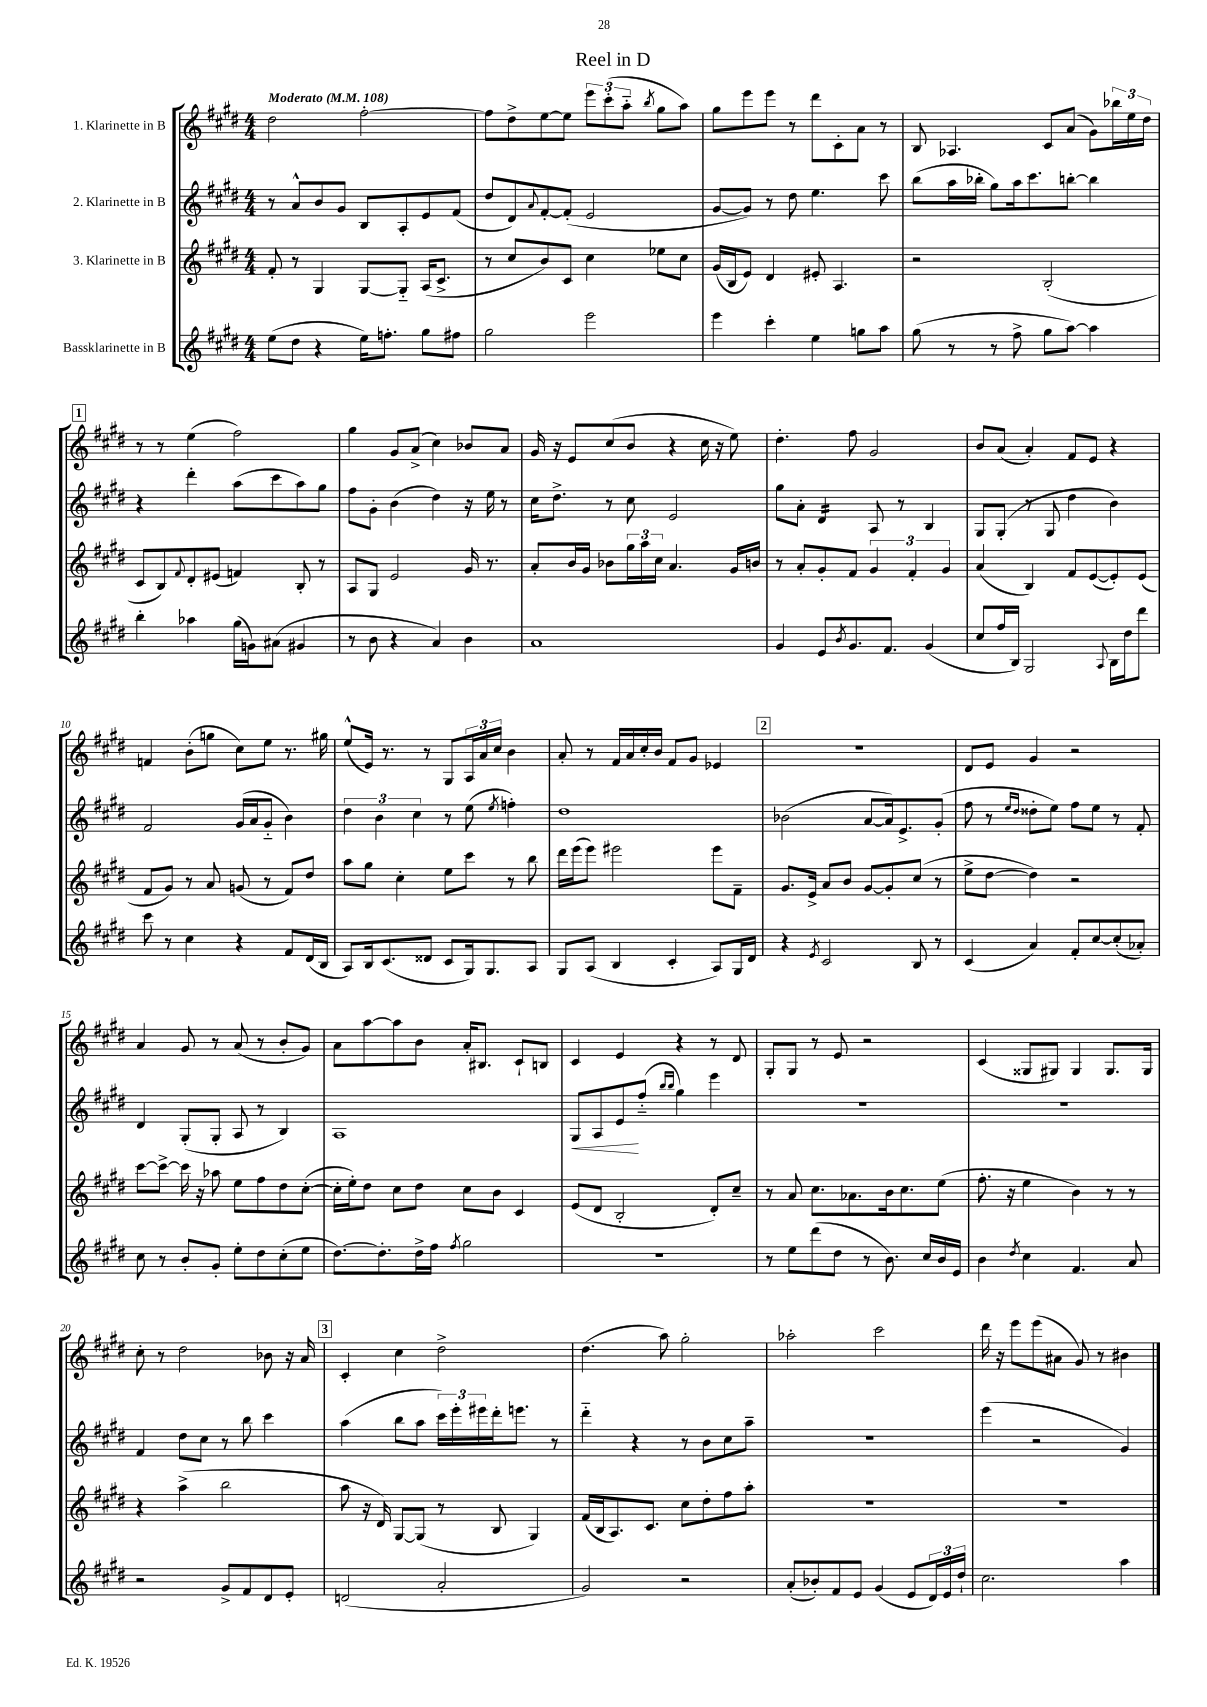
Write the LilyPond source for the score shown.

\header { title = "Reel in D" }
<<
\new StaffGroup <<
\new Staff = "s0" \with { instrumentName = "1. Klarinette in B" } {
    \clef treble \key e \major \numericTimeSignature \time 4/4 \tempo "Moderato" 4 = 108
    dis''2 fis''2~-. |
    fis''8 dis''8-> e''8~ e''8 \tuplet 3/2 { e'''8 cis'''8-.( a''8-_ } \acciaccatura { b''8 } gis''8 a''8) |
    gis''8 e'''8 e'''8 r8 dis'''8 cis'8-. a'8 r8 |
    b8 aes4. cis'8 a'8( gis'8) \tuplet 3/2 { bes''16 e''16 dis''16 } |
    \mark \markup { \box "1" } r8 r8 e''4( fis''2) |
    gis''4 gis'8 a'8->( cis''4) bes'8 a'8 |
    gis'16 r16 e'8 cis''8( b'8 r4 cis''16 r16 e''8) |
    dis''4.-. fis''8 gis'2 |
    b'8 a'8( a'4-.) fis'8 e'8 r4 |
    f'4 b'8-.( g''8 cis''8) e''8 r8. gis''16 |
    e''8-^( e'16) r8. r8 gis8 \tuplet 3/2 { a16 a'16 cis''16 } b'4 |
    a'8-. r8 fis'16 a'16 cis''16-. b'16 fis'8 gis'8 ees'4 |
    \mark \markup { \box "2" } r1 |
    dis'8 e'8 gis'4 r2 |
    a'4 gis'8 r8 a'8( r8 b'8-. gis'8) |
    a'8 a''8~ a''8 b'8 a'16-. bis8. cis'8-! b8 |
    cis'4 e'4 r4 r8 dis'8 |
    gis8-. gis8 r8 e'8 r2 |
    cis'4( gisis8 gis8) gis4 gis8. gis16 |
    cis''8-. r8 dis''2 bes'8 r16 a'16 |
    \mark \markup { \box "3" } cis'4-. cis''4 dis''2-> |
    dis''4.( a''8) gis''2-. |
    aes''2-. cis'''2 |
    dis'''16 r16 e'''8 e'''8( ais'8 gis'8) r8 bis'4 \bar "|." |
}
\new Staff = "s1" \with { instrumentName = "2. Klarinette in B" } {
    \clef treble \key e \major \numericTimeSignature \time 4/4
    r8 a'8-^ b'8 gis'8 b8 a8-. e'8 fis'8( |
    dis''8 dis'8) \appoggiatura { a'8 } fis'8~-. fis'8-.( e'2 |
    gis'8~ gis'8) r8 dis''8 e''4. cis'''8 |
    b''8( a''16 bes''16-. gis''8) a''16 cis'''8. b''8~-. b''4 |
    \mark \markup { \box "1" } r4 dis'''4-. a''8( cis'''8 a''8) gis''8 |
    fis''8 gis'8-. b'4( dis''4) r16 e''16 r8 |
    cis''16 dis''8.-> r8 cis''8 e'2 |
    gis''8 a'8-. dis'4:16 a8 r8 b4 |
    gis8 gis8-.( r8 gis8 dis''4 b'4) |
    fis'2 gis'16( a'16 gis'8-_ b'4) |
    \tuplet 3/2 { dis''4 b'4 cis''4 } r8 e''8( \acciaccatura { e''8 } f''4-.) |
    dis''1 |
    \mark \markup { \box "2" } bes'2( a'8~ a'16) e'8.-> gis'8-.( |
    fis''8 r8 \grace { e''16 dis''16 } disis''8-. e''8) fis''8 e''8 r8 fis'8-. |
    dis'4 gis8-.( gis8-. a8 r8 b4) |
    a1 |
    gis8\< a8 e'8\! fis''8-_( \grace { b''16 b''16 } gis''4) e'''4 |
    R1 |
    R1 |
    fis'4 dis''8 cis''8 r8 b''8 cis'''4 |
    \mark \markup { \box "3" } a''4( b''8 a''8 \tuplet 3/2 { cis'''16) e'''16-. eis'''16 } dis'''16-. e'''8. r8 |
    dis'''4-_ r4 r8 b'8 cis''8 a''8-- |
    R1 |
    e'''4( r2 gis'4) \bar "|." |
}
\new Staff = "s2" \with { instrumentName = "3. Klarinette in B" } {
    \clef treble \key e \major \numericTimeSignature \time 4/4
    fis'8-. r8 gis4 gis8~ gis8-_ a16( cis'8.-> |
    r8 cis''8 b'8) cis'8 cis''4 ees''8 cis''8 |
    gis'16( b16 e'8) dis'4 eis'8-. a4. |
    r2 b2-.( |
    \mark \markup { \box "1" } cis'8 b8) \appoggiatura { fis'8 } dis'8-. eis'8( f'4) b8-. r8 |
    a8 gis8 e'2 gis'16 r8. |
    a'8-. b'16 gis'16 bes'8 \tuplet 3/2 { gis''16 a''16 cis''16 } a'4. gis'16 b'16 |
    r8 a'8-. gis'8-. fis'8 \tuplet 3/2 { gis'4 fis'4-. gis'4 } |
    a'4( b4) fis'8 e'8~( e'8-.) e'8( |
    fis'8 gis'8) r8 a'8 g'8( r8 fis'8) dis''8 |
    a''8 gis''8 cis''4-. e''8 cis'''8 r8 b''8 |
    dis'''16 e'''16( e'''8) eis'''2 eis'''8 fis'8-- |
    \mark \markup { \box "2" } gis'8. e'16-> a'8 b'8 gis'8~ gis'8-. cis''8( r8 |
    e''8-> dis''8~ dis''4) r2 |
    cis'''8~ cis'''8~-> cis'''16 r16 aes''8 e''8 fis''8 dis''8 cis''8~-.( |
    cis''16-. e''16-.) dis''8 cis''8 dis''8 cis''8 b'8 cis'4 |
    e'8( dis'8 b2-. dis'8-.) cis''8-- |
    r8 a'8 cis''8. aes'8. b'16 cis''8. e''8( |
    fis''8.-. r16 e''4 b'4) r8 r8 |
    r4 a''4->( b''2 |
    \mark \markup { \box "3" } a''8 r16 dis'16) gis8~ gis8( r8 b8 gis4) |
    fis'16( b16 a8.) cis'8. cis''8 dis''8-. fis''8 a''8-. |
    R1 |
    R1 \bar "|." |
}
\new Staff = "s3" \with { instrumentName = "Bassklarinette in B" } {
    \clef treble \key e \major \numericTimeSignature \time 4/4
    e''8( dis''8 r4 e''16) f''8.-. gis''8 fis''8 |
    gis''2 e'''2 |
    e'''4 cis'''4-. e''4 g''8 a''8 |
    gis''8( r8 r8 fis''8-> gis''8 a''8~) a''4 |
    \mark \markup { \box "1" } b''4-. aes''4 gis''16( g'16) ais'8( gis'4 |
    r8 b'8 r4 a'4) b'4 |
    a'1 |
    gis'4 e'8 \acciaccatura { b'8 } gis'8. fis'8. gis'4( |
    cis''8 fis''16 b16) gis2 \appoggiatura { a8 } b16 dis''16 dis'''8 |
    cis'''8 r8 cis''4 r4 fis'8 dis'16( b16 |
    a8) b16 cis'8.( disis'8 cis'8 gis16) gis8. a8 |
    gis8 a8( b4 cis'4-. a8) gis16 dis'16 |
    \mark \markup { \box "2" } r4 \acciaccatura { e'8 } cis'2 b8 r8 |
    cis'4( a'4) fis'8-. cis''8~ cis''8-.( aes'8-.) |
    cis''8 r8 b'8-. gis'8-. e''8-. dis''8 cis''8-.( e''8 |
    dis''8.~) dis''8.-. dis''16-> fis''16 \acciaccatura { fis''8 } gis''2 |
    R1 |
    r8 e''8 dis'''8( dis''8 r8 b'8.) cis''16 b'16 e'16 |
    b'4 \acciaccatura { dis''8 } cis''4 fis'4. a'8 |
    r2 gis'8-> fis'8 dis'8 e'8-. |
    \mark \markup { \box "3" } d'2( a'2-. |
    gis'2) r2 |
    a'8-.( bes'8-.) fis'8 e'8 gis'4( e'8 \tuplet 3/2 { dis'16) e'16 dis''16-! } |
    cis''2. a''4 \bar "|." |
}
>>
>>
